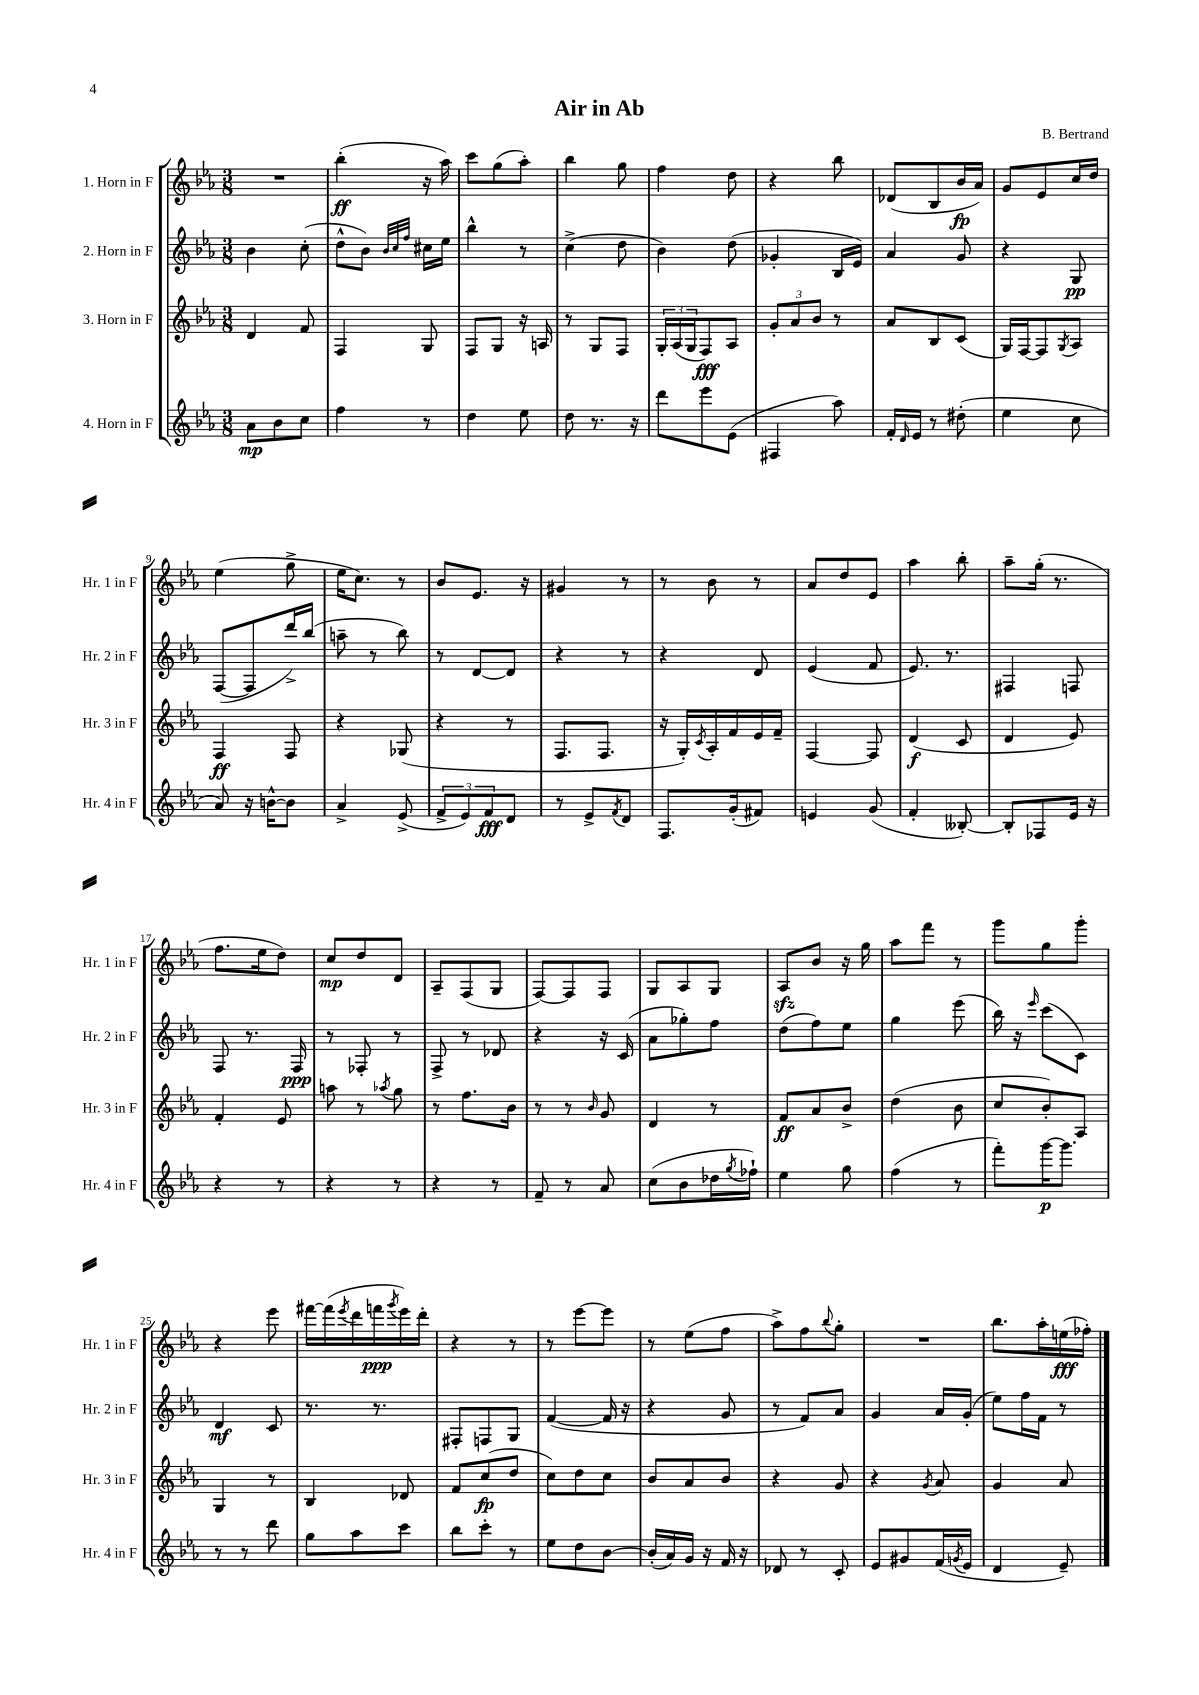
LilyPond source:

\header { title = "Air in Ab" composer = "B. Bertrand" }
<<
\new StaffGroup <<
\new Staff = "s0" \with { instrumentName = "1. Horn in F" shortInstrumentName = "Hr. 1 in F" } {
    \clef treble \key ees \major \numericTimeSignature \time 3/8
    R4. |
    bes''4-.\ff( r16 aes''16) |
    c'''8 g''8( aes''8-.) |
    bes''4 g''8 |
    f''4 d''8 |
    r4 bes''8 |
    des'8( bes8 bes'16\fp aes'16) |
    g'8 ees'8 c''16 d''16 |
    ees''4( g''8-> |
    ees''16 c''8.) r8 |
    bes'8 ees'8. r16 |
    gis'4 r8 |
    r8 bes'8 r8 |
    aes'8 d''8 ees'8 |
    aes''4 bes''8-. |
    aes''8-- g''16-.( r8. |
    f''8. ees''16 d''8) |
    c''8\mp d''8 d'8 |
    aes8-- f8( g8 |
    f8~) f8 f8 |
    g8 aes8 g8 |
    aes8\sfz bes'8 r16 g''16 |
    aes''8 f'''8 r8 |
    g'''8 g''8 g'''8-. |
    r4 ees'''8 |
    fis'''16~ fis'''16( \acciaccatura { ees'''8 } d'''16 f'''16\ppp \acciaccatura { g'''8 } ees'''16) d'''16-. |
    r4 r8 |
    r8 ees'''8~ ees'''8 |
    r8 ees''8( f''8 |
    aes''8->) f''8 \appoggiatura { bes''8 } g''8-. |
    R4. |
    bes''8. aes''16-. e''16\fff( fes''16-.) \bar "|." |
}
\new Staff = "s1" \with { instrumentName = "2. Horn in F" shortInstrumentName = "Hr. 2 in F" } {
    \clef treble \key ees \major \numericTimeSignature \time 3/8
    bes'4 c''8-.( |
    d''8-^ bes'8) \grace { bes'32 c''32 f''32 } cis''16 ees''16 |
    bes''4-^ r8 |
    c''4->( d''8 |
    bes'4) d''8( |
    ges'4-. bes16 ees'16) |
    aes'4 g'8 |
    r4 g8\pp |
    f8~( f8 d'''16->) bes''16( |
    a''8-- r8 bes''8) |
    r8 d'8~ d'8 |
    r4 r8 |
    r4 d'8 |
    ees'4( f'8 |
    ees'8.) r8. |
    fis4 f8 |
    f8 r8. f16\ppp |
    r8 fes8-. r8 |
    f8-> r8 des'8 |
    r4 r16 c'16( |
    aes'8 ges''8-.) f''8 |
    d''8( f''8) ees''8 |
    g''4 ees'''8( |
    bes''16) r16 \grace { ees'''16 } c'''8( c'8) |
    d'4\mf c'8 |
    r8. r8. |
    fis8-. f8 g8 |
    f'4~( f'16 r16 |
    r4 g'8 |
    r8 f'8) aes'8 |
    g'4 aes'16 g'16-.( |
    ees''8) f''16 f'16 r8 \bar "|." |
}
\new Staff = "s2" \with { instrumentName = "3. Horn in F" shortInstrumentName = "Hr. 3 in F" } {
    \clef treble \key ees \major \numericTimeSignature \time 3/8
    d'4 f'8 |
    f4 g8 |
    f8 g8 r16 a16 |
    r8 g8 f8 |
    \tuplet 3/2 { g16-. aes16( g16 } f8\fff) aes8 |
    \tuplet 3/2 { g'8-. aes'8 bes'8 } r8 |
    aes'8 bes8 c'8( |
    g16) f16~ f8 \acciaccatura { g8 } aes8 |
    f4\ff f8 |
    r4 ges8( |
    r4 r8 |
    f8. f8. |
    r16 g16-.) \acciaccatura { c'8 } aes16-. f'16 ees'16 f'16-- |
    f4~ f8 |
    d'4\f( c'8 |
    d'4 ees'8) |
    f'4-. ees'8 |
    a''8 r8 \acciaccatura { aes''8 } g''8 |
    r8 f''8. bes'16 |
    r8 r8 \grace { bes'16 } g'8 |
    d'4 r8 |
    f'8\ff aes'8 bes'8-> |
    d''4( bes'8 |
    c''8 bes'8-.) aes8 |
    g4 r8 |
    bes4 des'8 |
    f'8 c''8\fp( d''8 |
    c''8) d''8 c''8 |
    bes'8 aes'8 bes'8 |
    r4 g'8 |
    r4 \acciaccatura { g'8 } aes'8 |
    g'4 aes'8 \bar "|." |
}
\new Staff = "s3" \with { instrumentName = "4. Horn in F" shortInstrumentName = "Hr. 4 in F" } {
    \clef treble \key ees \major \numericTimeSignature \time 3/8
    aes'8\mp bes'8 c''8 |
    f''4 r8 |
    d''4 ees''8 |
    d''8 r8. r16 |
    d'''8 ees'''8 ees'8( |
    fis4 aes''8) |
    f'16-. \grace { d'16 } ees'16 r8 dis''8-.( |
    ees''4 c''8 |
    aes'8) r16 b'16~-^ b'8 |
    aes'4-> ees'8->( |
    \tuplet 3/2 { f'8-> ees'8) f'8\fff } d'8 |
    r8 ees'8-> \acciaccatura { f'8 } d'8 |
    f8. g'16-.( fis'8) |
    e'4 g'8( |
    f'4-. beses8~-.) |
    beses8-. fes8 ees'16 r16 |
    r4 r8 |
    r4 r8 |
    r4 r8 |
    f'8-- r8 aes'8 |
    c''8( bes'8 des''16 \acciaccatura { g''8 } fes''16-!) |
    ees''4 g''8 |
    f''4( r8 |
    f'''8-.) g'''16~\p g'''8. |
    r8 r8 d'''8 |
    g''8 aes''8 c'''8 |
    bes''8 c'''8-. r8 |
    ees''8 d''8 bes'8~ |
    bes'16-.( aes'16) g'16 r16 f'16 r16 |
    des'8 r8 c'8-. |
    ees'8 gis'8 f'16( \acciaccatura { g'8 } ees'16 |
    d'4 ees'8--) \bar "|." |
}
>>
>>
